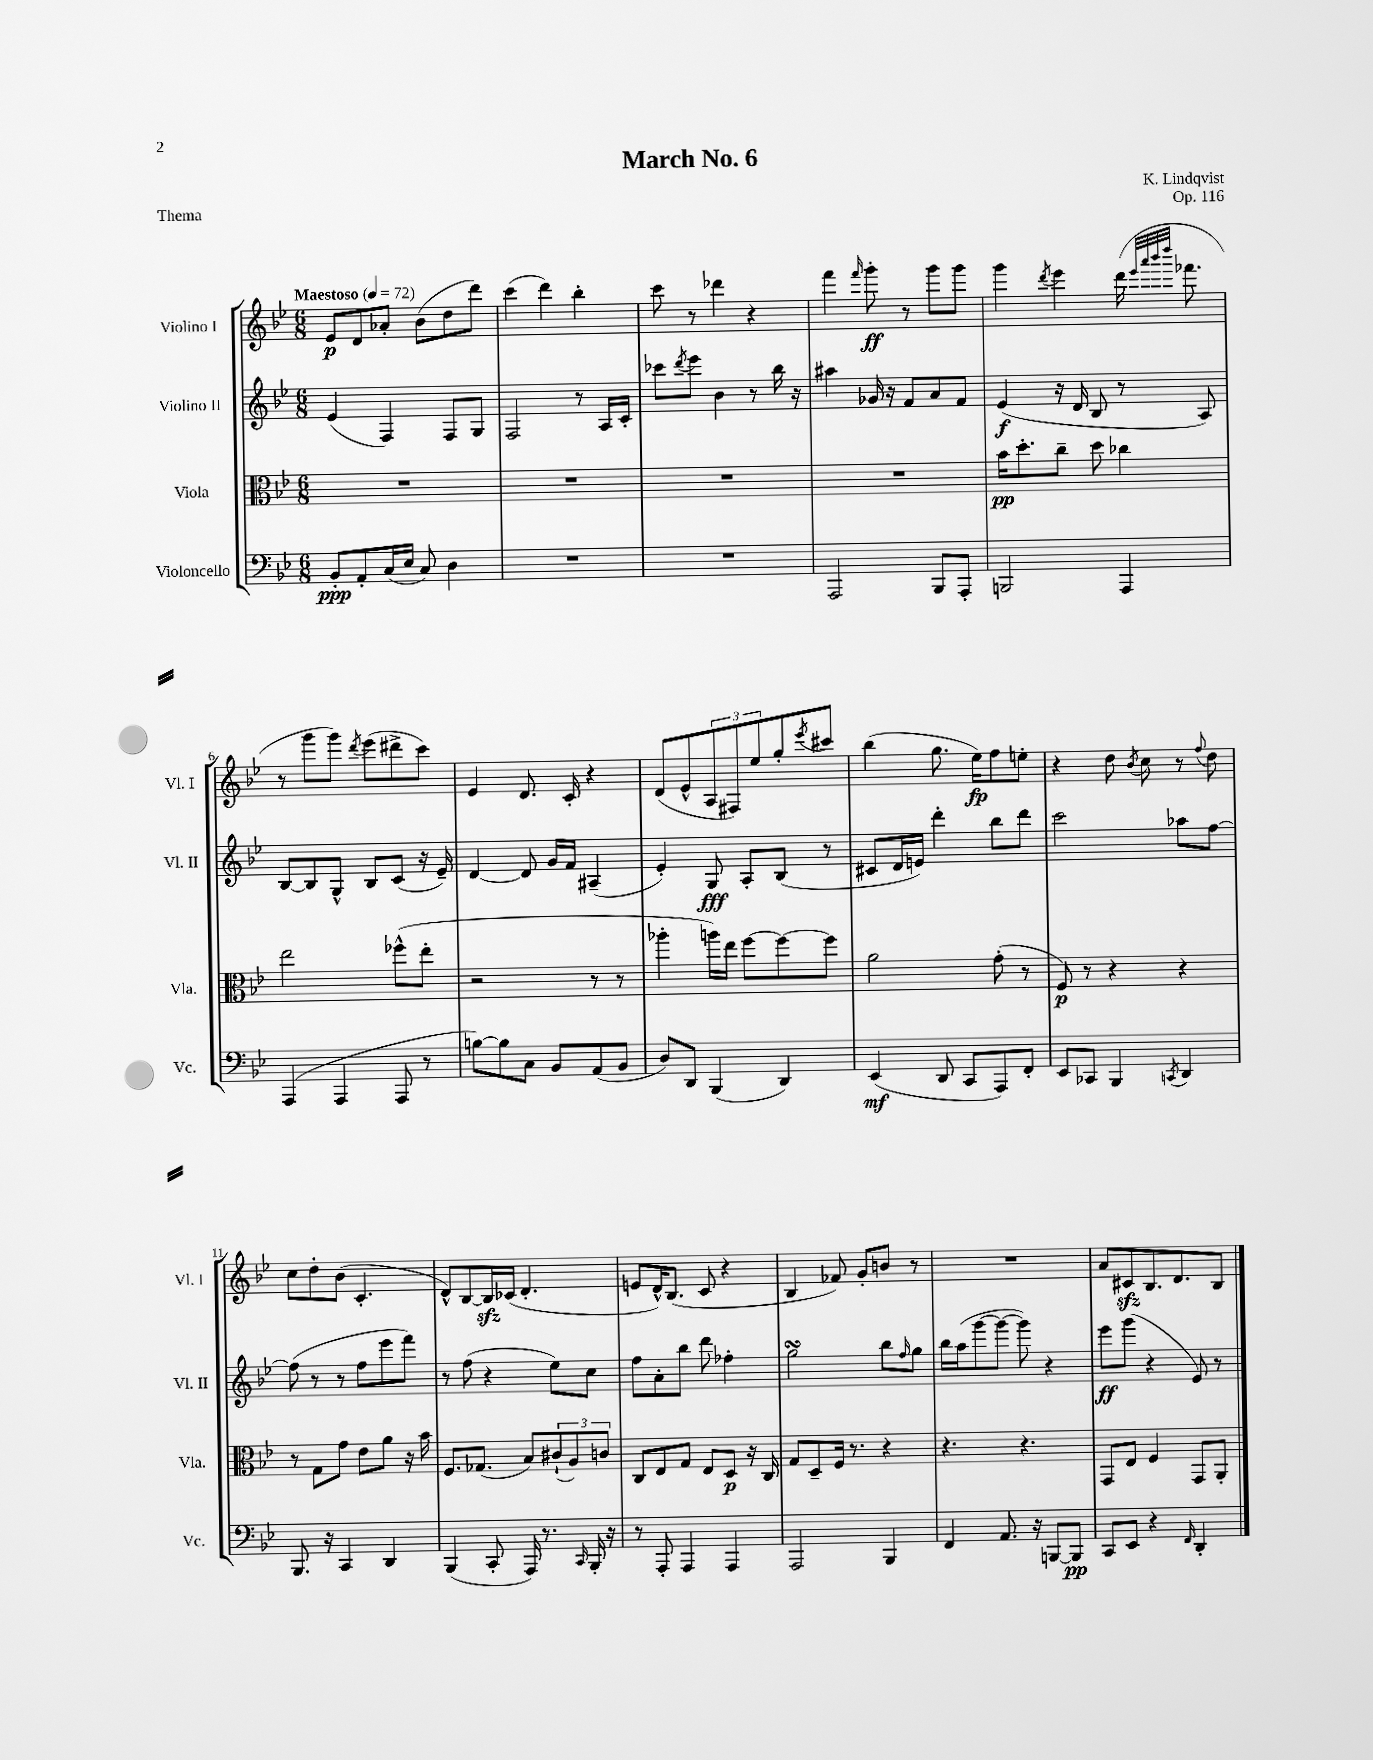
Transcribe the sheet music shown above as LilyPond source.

\header { title = "March No. 6" composer = "K. Lindqvist" opus = "Op. 116" piece = "Thema" }
<<
\new StaffGroup <<
\new Staff = "s0" \with { instrumentName = "Violino I" shortInstrumentName = "Vl. I" } {
    \clef treble \key bes \major \numericTimeSignature \time 6/8 \tempo "Maestoso" 4 = 72
    ees'8\p d'8 aes'8-. bes'8( d''8 d'''8) |
    c'''4( d'''4) bes''4-. |
    c'''8 r8 des'''4 r4 |
    f'''4 \grace { f'''16 } g'''8-.\ff r8 g'''8 g'''8 |
    g'''4 \acciaccatura { d'''8 } ees'''4 d'''16( \grace { ees'''32 a'''32 bes'''32 d''''32 } fes'''8. |
    r8 g'''8 g'''8) \acciaccatura { d'''8 } ees'''8( dis'''8-> c'''8) |
    ees'4 d'8. c'16-. r4 |
    d'8( ees'8-^ \tuplet 3/2 { a8 fis8) ees''8 } g''8-. \acciaccatura { ees'''8 } cis'''8 |
    bes''4( g''8. ees''16\fp) f''8 e''8-. |
    r4 d''8 \acciaccatura { bes'8 } c''8 r8 \appoggiatura { f''8 } d''8 |
    c''8 d''8-. bes'8( c'4.-. |
    d'8-^) bes8~ bes16\sfz ces'16( d'4.-. |
    e'8 d'16-^) bes8.( c'8 r4 |
    bes4 fes'8) g'8-. b'8 r8 |
    R2. |
    a'8 cis'8\sfz bes8. d'8. bes8 \bar "|." |
}
\new Staff = "s1" \with { instrumentName = "Violino II" shortInstrumentName = "Vl. II" } {
    \clef treble \key bes \major \numericTimeSignature \time 6/8
    ees'4( f4) f8 g8 |
    f2 r8 a16 c'16-. |
    ces'''8 \acciaccatura { d'''8 } ees'''8 bes'4 r8 bes''16 r16 |
    ais''4 ges'16 r16 f'8 a'8 f'8 |
    ees'4\f( r16 d'16 bes8 r8 a8) |
    bes8~ bes8 g8-^ bes8 c'8( r16 ees'16--) |
    d'4~ d'8 g'16 f'16 ais4--( |
    ees'4-.) g8\fff a8-. bes8( r8 |
    cis'8 d'16 e'16) d'''4-. bes''8 d'''8 |
    c'''2 aes''8 f''8~ |
    f''8( r8 r8 f''8 ees'''8 f'''8) |
    r8 f''8( r4 ees''8) c''8 |
    f''8 a'8-. bes''8 d'''8 fes''4-. |
    g''2\turn bes''8 \grace { f''16 } g''8 |
    bes''16 a''16( g'''8~ g'''8~ g'''8) r4 |
    ees'''8\ff g'''8( r4 ees'8) r8 \bar "|." |
}
\new Staff = "s2" \with { instrumentName = "Viola" shortInstrumentName = "Vla." } {
    \clef alto \key bes \major \numericTimeSignature \time 6/8
    R2. |
    R2. |
    R2. |
    R2. |
    bes'16\pp d''8.-. c''8-- d''8 ces''4 |
    ees''2 fes''8-^( ees''8-. |
    r2 r8 r8 |
    aes''4-. a''16) ees''16 f''8~ f''8~ f''8 |
    a'2 g'8-.( r8 |
    f8\p) r8 r4 r4 |
    r8 g8 g'8 ees'8 a'8 r16 bes'16 |
    f8. ges8.( bes8) \tuplet 3/2 { cis'8-!( a8) c'8 } |
    c8 ees8 g8 ees8 d8\p r16 c16 |
    g8 d8-- f16 r8. r4 |
    r4. r4. |
    g,8 ees8 f4 g,8 a,8-. \bar "|." |
}
\new Staff = "s3" \with { instrumentName = "Violoncello" shortInstrumentName = "Vc." } {
    \clef bass \key bes \major \numericTimeSignature \time 6/8
    bes,8-.\ppp a,8-. c16( ees16 c8) d4 |
    R2. |
    R2. |
    a,,2 bes,,8 a,,8-. |
    b,,2 a,,4 |
    a,,4( a,,4 a,,8 r8 |
    b8~) b8 c8 bes,8 a,8( bes,8 |
    d8) d,8 bes,,4( d,4) |
    ees,4\mf( d,8 c,8 a,,8) f,8-. |
    ees,8 ces,8 bes,,4 \acciaccatura { c,8 } d,4 |
    bes,,8. r16 c,4 d,4 |
    bes,,4( c,8-. a,,16) r8. \grace { c,16 } bes,,16-. r16 |
    r8 a,,8-. a,,4 a,,4 |
    a,,2 bes,,4 |
    f,4 a,8. r16 b,,8~ b,,8\pp |
    c,8 ees,8 r4 \grace { f,16 } d,4-. \bar "|." |
}
>>
>>
